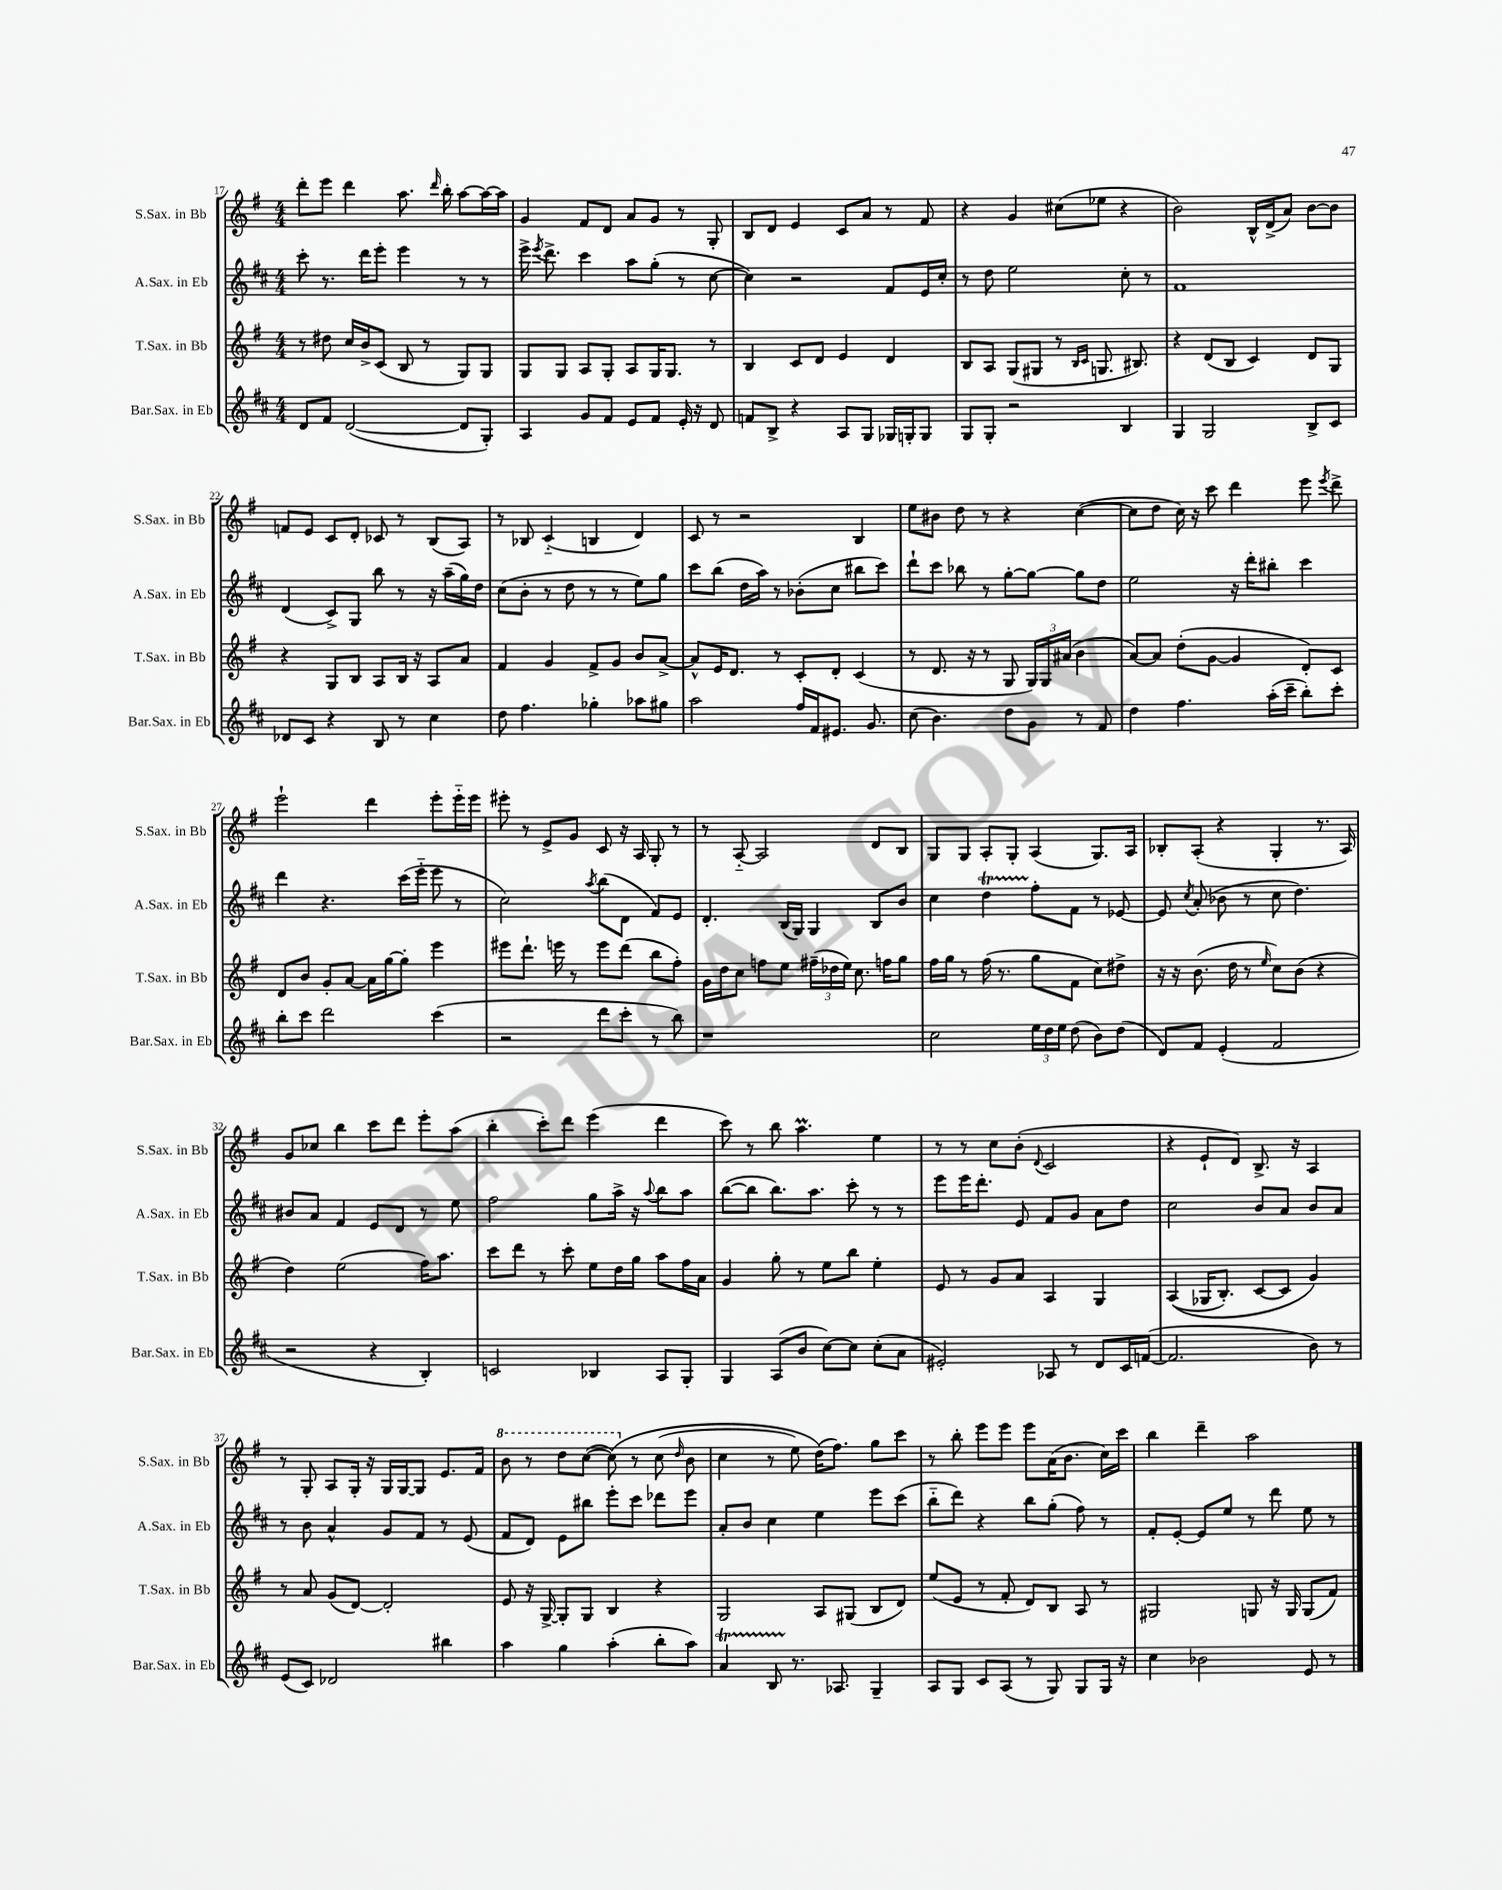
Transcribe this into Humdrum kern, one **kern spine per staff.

**kern	**kern	**kern	**kern
*staff4	*staff3	*staff2	*staff1
*clefG2	*clefG2	*clefG2	*clefG2
*k[f#c#]	*k[f#]	*k[f#c#]	*k[f#]
*M4/4	*M4/4	*M4/4	*M4/4
8d	8r	8ccc#'	8ddd'
8f#	8dd#	8.r	8eee
([2d	16cc	.	4ddd
.	16b^	16ddd	.
.	(8c	8eee'	.
.	8B	4eee	8.aa
.	8r	.	.
.	.	.	16qqddd
.	.	.	16bb'
8d]	8G)	8r	[8aa
8G')	8G	8r	16aa_
.	.	.	16aa]
=	=	=	=
4A	8G	16eee^	4g
.	.	8qeee	.
.	.	8.ddd^	.
.	8G	.	.
8g	8A	4ccc#	8f#
8f#	8G'	.	8d
8e	8A	8aa	8a
8f#	16G	(8gg'	8g
.	8.G	.	.
16e'	.	8r	8r
16r	.	.	.
8d	8r	[8cc#	8G'
=	=	=	=
8f	4B	4cc#])	8B
8B^	.	.	8d
4r	8c	2r	4e
.	8d	.	.
8A	4e	.	8c
8G	.	.	8a
16G-	4d	8f#	8r
16G'	.	.	.
8G	.	16e	8f#
.	.	16cc#'	.
=	=	=	=
8G	8B	8r	4r
8G'	8A	8dd	.
2r	(8G	2ee	4g
.	8G#	.	.
.	8r	.	(8cc#
.	16qqB	.	.
.	16qqc	.	.
.	8.G	.	8ee-
4B	.	8cc#'	4r
.	8.B#)	.	.
.	.	8r	.
=	=	=	=
4G	4r	1f#	2b)
2G	(8d	.	.
.	8B	.	.
.	4c)	.	16B^^
.	.	.	(16d^
.	.	.	8a)
8B^	8d	.	[8b
8c#	8G	.	8b]
=	=	=	=
8d-	4r	(4d	8f
8c#	.	.	8e
4r	8G	8c#^)	8c
.	8B	8G	8d'
8B	8A	8bb	8c-
8r	16B	8r	8r
.	16r	.	.
4cc#	8A	16r	(8B
.	.	(16aa~	.
.	8a	16gg)	8A)
.	.	16dd	.
=	=	=	=
8dd	4f#	(8cc#	8r
4.ff#	.	8b'	8B-
.	4g	8r	(4c'~
.	.	8dd	.
4gg-'	8f#^	8r	4B
.	8g	8r	.
8aa-	8b	8ee)	4d)
8gg#	[8a^	8gg	.
=	=	=	=
2aa	8a^^]	8ccc#	8c
.	16e	(8bb	8r
.	8.d	.	.
.	.	16dd	2r
.	.	16aa)	.
.	8r	8r	.
16ff#	8c'	(8b-'	.
16f#	.	.	.
8.e#	8d'	8cc#	.
.	(4c	8bb#	4B
8.g	.	.	.
.	.	8ccc#)	.
=	=	=	=
(8cc#	8r	8ddd`	8ee
4.b)	8.d	8ccc#	8b#
.	.	8bb-	8dd
.	16r	.	.
.	8r	8r	8r
8dd	8G	[8gg'	4r
8g	24G)	8gg_	.
.	24G	.	.
.	(24a#	.	.
8r	4b	8gg]	([4cc
8f#	.	8dd	.
=	=	=	=
4dd	[8a)	2ee	8cc]
.	8a]	.	8dd
4.ff#	(8dd'	.	16cc)
.	.	.	16r
.	[8g	.	8ccc
.	4g]	16r	4ddd
.	.	16ddd'	.
(16aa'	.	8bb#'	.
16ccc#~	.	.	.
8bb')	8d')	4ccc#	8eee
.	.	.	8qeee
8ccc#'	8c	.	8ddd^
=	=	=	=
8bb'	8d	4ddd	2eee`
8ccc#	8b	.	.
2ddd	8g'	4.r	.
.	[8a	.	.
.	16a]	.	4ddd
.	[16gg	.	.
.	8gg']	(16ccc#	.
.	.	16eee'~	.
(4ccc#	4eee	8eee	8eee'
.	.	8r	16eee'~
.	.	.	16eee
=	=	=	=
2r	8eee#	2cc#)	8eee#'
.	8.ddd`	.	8r
.	.	.	8e^
.	16eee	.	.
.	8r	.	8g
.	.	8qaa	.
8ddd	8eee	(8bb	8c
8ccc#'	(8ddd	8d	16r
.	.	.	16A
8r	8bb	8f#)	8G'
8bb)	8ff#')	8e	8r
=	=	=	=
1r	16g	4.d'	8r
.	16dd	.	.
.	8cc	.	[8A'~
.	8ff	.	2A]
.	8ee	(16B	.
.	.	16G)	.
.	(24ff#~	4G	.
.	24dd-	.	.
.	24ee)	.	.
.	8.cc	.	.
.	.	8B	8d
.	16ff	.	.
.	8gg	8b	8B
=	=	=	=
2cc#	16ff#	4cc#	8G
.	16gg	.	.
.	8r	.	8G
.	(16ff#	4dd	8A'
.	8.r	.	.
.	.	.	8G'
24ee	8gg	8ff#'	(4A
24dd	.	.	.
24ee	.	.	.
(8dd	8f#	8f#	.
8b)	8cc)	8r	8.G)
(8dd	8dd#^	[8e-	.
.	.	.	16A
=	=	=	=
8d)	16r	8e-]	8B-'
.	16r	.	.
.	.	8qcc#	.
8f#	(8.b	(8a'	(8A'
(4e'	.	8b-	4r
.	16dd	.	.
.	8r	8r	.
.	16qqee	.	.
2f#	8cc)	8cc#	4G'
.	(8b	4.dd)	.
.	4r	.	8.r
.	.	.	16A)
=	=	=	=
2r	4dd)	8b#	8g
.	.	8a	8cc-
.	(2ee	4f#	4bb
4r	.	8e	8ccc
.	.	8d	8ddd
4B')	16ff#)	8r	8eee'
.	8.aa	.	.
.	.	8ee	(8aa
=	=	=	=
2c	8ccc	2ff#	4bb'
.	8ddd	.	.
.	8r	.	8ccc')
.	8ccc'	.	8ddd
4B-	8ee	8gg	(4eee
.	16dd	16aa^	.
.	16gg	16r	.
.	.	8qqaa	.
8A	8aa	8bb	4ddd
8G'	16ff#	8aa	.
.	16a	.	.
=	=	=	=
4G	4g	([8bb	8ccc)
.	.	8bb]	8r
(8A	8gg'	8.bb)	8bb
8b	8r	.	4.aa
.	.	8.aa	.
[8cc#)	8ee	.	.
8cc#]	8bb	8ccc#'	.
(8cc#'	4ee'	8r	4ee
8a	.	8r	.
=	=	=	=
2e#')	8e	8eee	8r
.	8r	16eee	8r
.	.	8.ddd'	.
.	8g	.	8cc
.	8a	8e	(8b'
.	.	.	8qqd
8A-	4A	8f#	2c
8r	.	8g	.
8d	4G	8a	.
16c#	.	8dd	.
([16f	.	.	.
=	=	=	=
2.f]	&((4A	2cc#	4r
.	16G-	.	8e`
.	8.B')	.	.
.	.	.	8d)
.	[8c	8b	8.B^
.	8c]	8a	.
.	.	.	16r
8b)	4g&)	8b	4A
8r	.	8a	.
=	=	=	=
(8e	8r	8r	8r
8c#)	8a	8b	8G'
2d-	(8g	4a^^	8A
.	[8d)	.	16G'
.	.	.	16r
.	2d']	8g	16G
.	.	.	[16G
.	.	8f#	8G]
4bb#	.	8r	8.e
.	.	(8e	.
.	.	.	16f#
=	=	=	=
4aa	8e	8f#	8bb
.	16r	8d)	8r
.	[16G^	.	.
4gg	8G']	8e	8ddd
.	8G	8bb#	([8ccc
(4aa'	4B	8eee'	&(8ccc])
.	.	8ccc#	8r
8bb'	4r	8ddd-	(8cc
.	.	.	16qqdd
8aa)	.	8eee	8b
=	=	=	=
4a	2G	8a'	4cc
.	.	8b	.
8B	.	4cc#	8r
8.r	.	.	8ee)
.	8A	4ee	(16dd&)
8.A-	.	.	8.ff#)
.	(8G#	.	.
4G~	8B	8eee	8gg
.	8d)	(8ccc#	8ccc
=	=	=	=
8A	(8ee	8bb'~	8r
8G	8e	8ddd)	8bb'
8c#	8r	4r	8eee
(8A	8f#'	.	8eee
8r	8d)	8bb	8eee
8G)	8B	(8gg'	(16a
.	.	.	8.b
8G	8A	8ff#)	.
16G	8r	8r	16cc)
16r	.	.	16ccc
=	=	=	=
4cc#	2G#	8f#'	4bb
.	.	[8e'	.
2b-	.	8e]	4ddd~
.	.	8ee	.
.	8G	8r	2aa
.	16r	8ddd	.
.	16G	.	.
8e	(8G	8ee	.
8r	8f#)	8r	.
==	==	==	==
*-	*-	*-	*-
